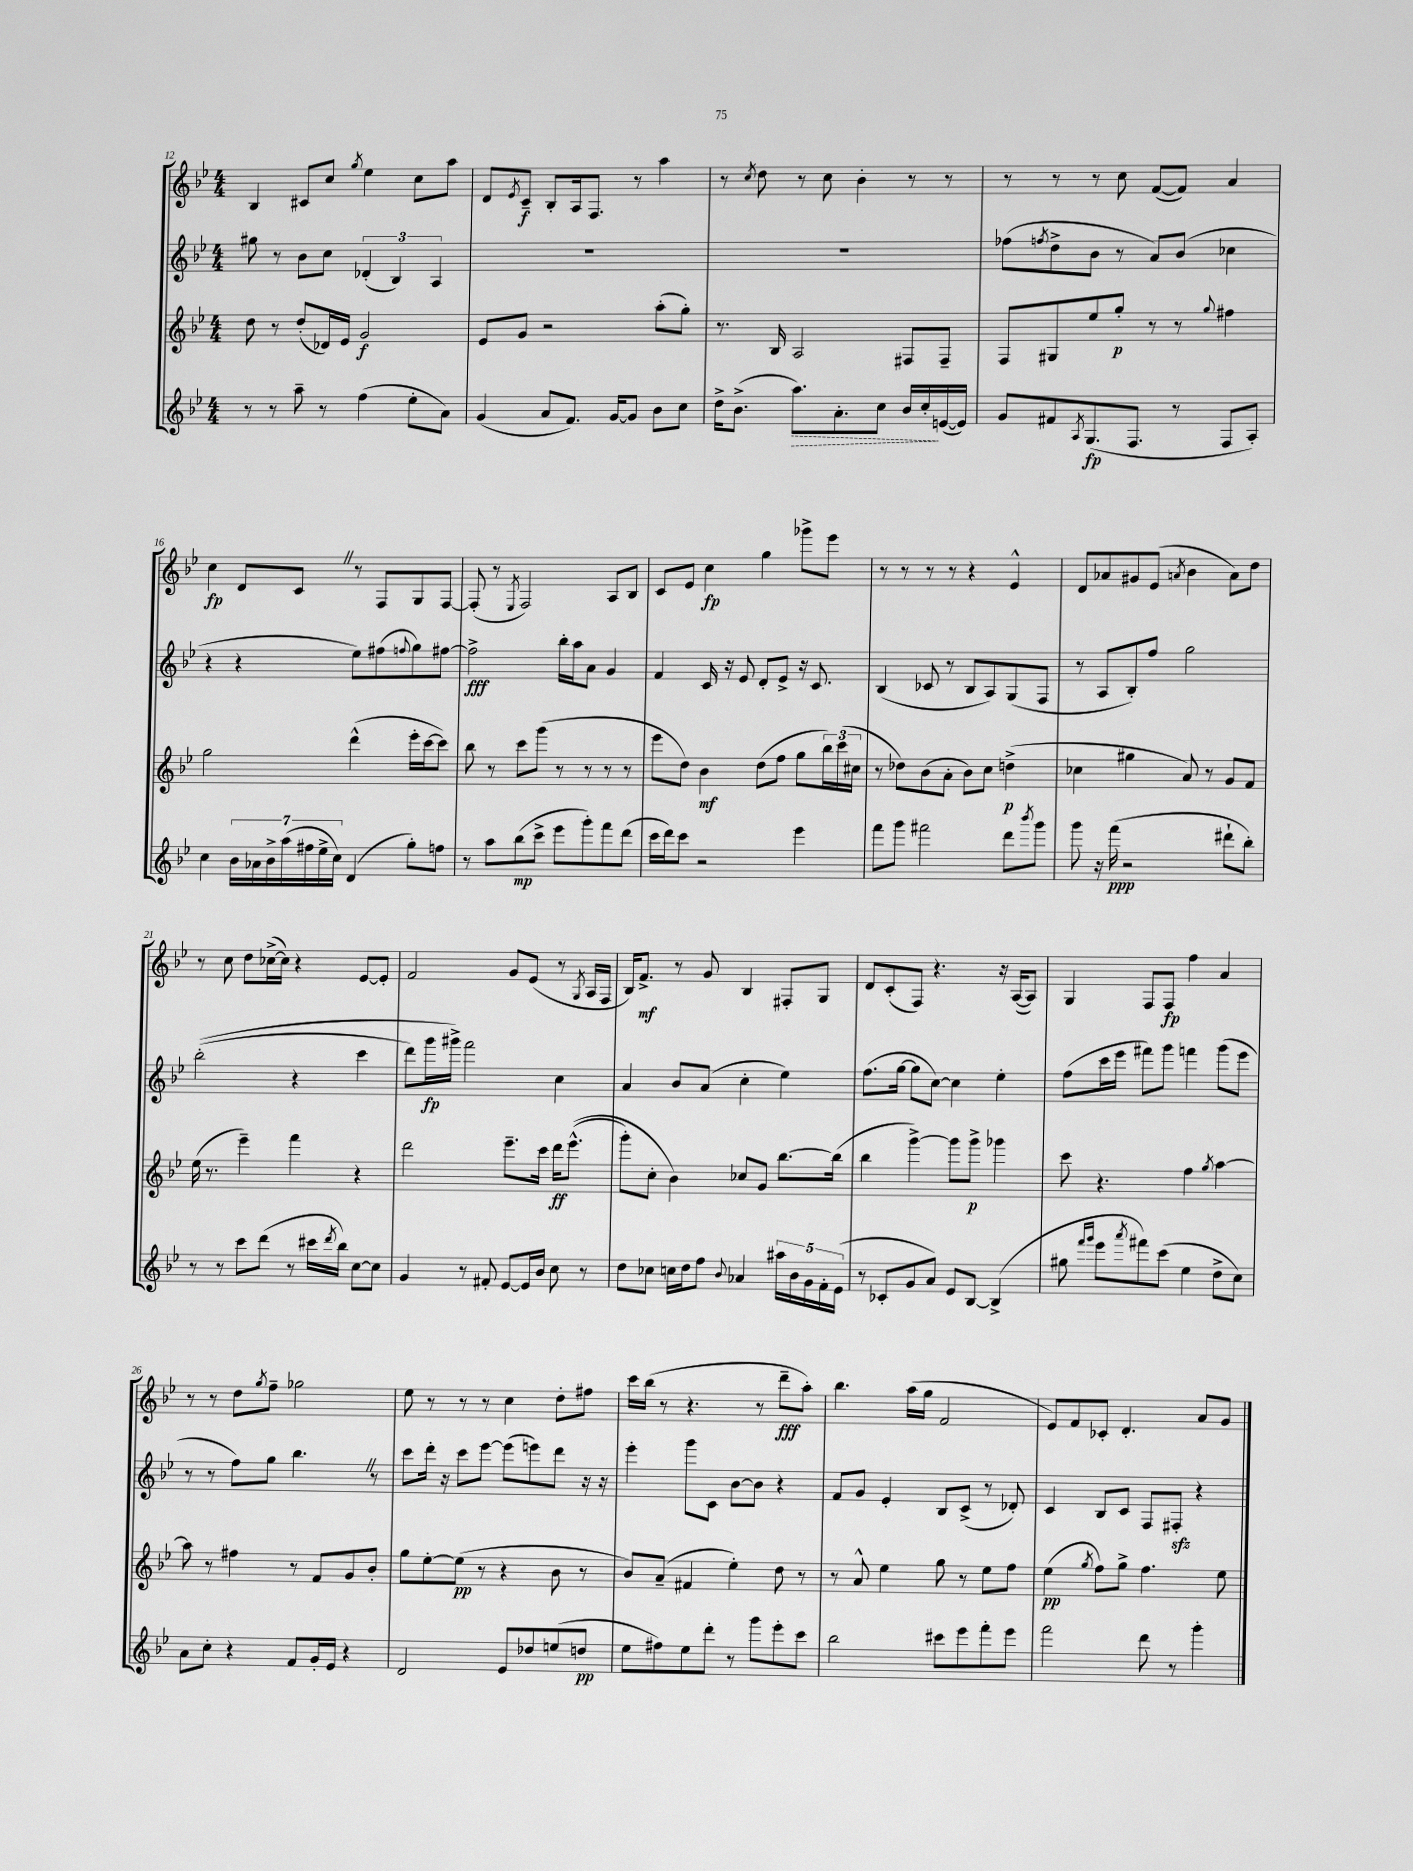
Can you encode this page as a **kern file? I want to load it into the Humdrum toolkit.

**kern	**kern	**kern	**kern
*staff4	*staff3	*staff2	*staff1
*clefG2	*clefG2	*clefG2	*clefG2
*k[b-e-]	*k[b-e-]	*k[b-e-]	*k[b-e-]
*M4/4	*M4/4	*M4/4	*M4/4
8r	8dd	8gg#	4B-
8r	8r	8r	.
8aa~	(8dd'	8b-	8c#
8r	16d-)	8cc	8cc
.	16e-	.	.
.	.	.	8qgg
(4ff	2g	(6d-'	4ee-
.	.	6B-)	.
8ee-'	.	.	8cc
.	.	6A	.
8a)	.	.	8aa
=	=	=	=
(4g	8e-	1r	8d
.	.	.	8qe-
.	8g	.	8c~
8a	2r	.	8B-'
8.f)	.	.	16A
.	.	.	8.F
[16g	.	.	.
8g]	.	.	8r
8b-	(8aa'	.	4aa
8cc	8gg')	.	.
=	=	=	=
16dd^	8.r	1r	8r
(8.b-^	.	.	.
.	.	.	8qcc
.	.	.	8dd
.	16B-	.	.
8.aa)	2A	.	8r
.	.	.	8cc
8.a'	.	.	.
.	.	.	4b-'
8cc	.	.	.
16b-	8F#	.	8r
16cc'	.	.	.
([16e	8F#~	.	8r
16e])	.	.	.
=	=	=	=
8g	8F	(8ff-	8r
.	.	8qff	.
8f#	8G#	8dd^	8r
8qA	.	.	.
(8.G	8ee-	8b-	8r
.	8gg'	8r	8cc
8.F	.	.	.
.	8r	8a)	([8f
8r	8r	(8b-	8f])
.	8qqgg	.	.
8F	4ff#	4cc-	4a
8A')	.	.	.
=	=	=	=
4cc	2gg	4r	4cc
28b-	.	4r	8d
28a-	.	.	.
28b-^	.	.	.
(28aa	.	.	.
.	.	.	8c
28ff#	.	.	.
28ee-^	.	.	.
28cc)	.	.	.
(4d	(4ddd^^	8ee-)	8r
.	.	(8ff#	8F
.	.	8qqff	.
8gg')	16eee-'	8gg)	8G
.	[16ccc	.	.
8ff	8ccc])	[8ff#	[8F
=	=	=	=
8r	8bb-	2ff#^]	(8F']
8aa	8r	.	8r
.	.	.	8qE-
(8bb-	8ccc	.	2F)
8ccc^	(8ggg	.	.
8eee-	8r	16bb-'	.
.	.	16aa	.
8ggg')	8r	8a	.
8fff	8r	4g	8A
(8ddd	8r	.	8B-
=	=	=	=
16ccc	8eee-	4f	8c
16ddd)	.	.	.
8ccc	8dd)	.	8e-
2r	4b-	16c	4cc
.	.	16r	.
.	.	8e-	.
.	(8dd	8d'	4gg
.	8ff	8e-^	.
4eee-	8gg	16r	8ggg-^
.	.	8.c	.
.	24bb-)	.	8eee-
.	(24ccc	.	.
.	24cc#	.	.
=	=	=	=
8fff	8r	(4B-	8r
8ggg	8dd-)	.	8r
2fff#	(8b-	8c-	8r
.	8a'	8r	8r
.	8b-)	8B-	4r
.	8cc	8A)	.
8ddd	(4dd^	(8G	4e-^^
8qbbb-	.	.	.
8ggg	.	8F	.
=	=	=	=
8ggg	4cc-	8r	8d
16r	.	8A	8a-
(16fff	.	.	.
2r	4gg#	8B-')	8g#
.	.	8ff	(8e-
.	.	.	8qa
.	8a)	2gg	4b-
.	8r	.	.
8ddd#`	8g	.	8a)
8bb-')	8f	.	8dd
=	=	=	=
8r	(16ee-	&((2bb-'	8r
.	8.r	.	.
8r	.	.	8cc
8ccc	4eee-~)	.	8dd
(8ddd	.	.	([16cc-^
.	.	.	16cc-])
8r	4fff	4r	4r
16ccc#	.	.	.
8qddd	.	.	.
16bb-)	.	.	.
[8cc	4r	4ccc	[8e-
8cc]	.	.	8e-']
=	=	=	=
4g	2ddd	8ddd)	2f
.	.	16ggg	.
.	.	16ggg#^&)	.
8r	.	2fff	.
8f#'	.	.	.
[8e-	8.eee-~	.	8g
16e-]	.	.	(8e-
16b-	16ccc	.	.
8cc	16ddd	4cc	8r
.	&((8.eee-^^	.	.
.	.	.	8qG
8r	.	.	16A
.	.	.	16F
=	=	=	=
8dd	8ggg')	4a	16B-)
.	.	.	8.f^
8cc-	8cc'	.	.
16cc	4b-&)	8b-	8r
16dd	.	.	.
8ff	.	(8a	8g
8qqb-	.	.	.
4a-	8cc-	4cc'	4B-
.	8g	.	.
20aa#	[8.bb-	4ee-)	8F#'
20b-	.	.	.
20g	.	.	.
.	.	.	8G
20f'	.	.	.
.	(16bb-]	.	.
(20e-	.	.	.
=	=	=	=
8r	4bb-	(8.ff	8d
8c-'	.	.	(8c'
.	.	[16gg	.
8g	[4ggg^)	8gg]	8F)
8a)	.	[8cc)	4.r
8e-	8ggg]	4cc]	.
[8B-	8ggg^	.	.
(4B-^]	4ggg-	4ee-'	16r
.	.	.	([16A
.	.	.	8A])
=	=	=	=
8gg#	8ccc	(8ff	4G
16qqfff	.	.	.
16qqggg	.	.	.
8eee-	4.r	16ccc	.
.	.	16eee-	.
8qaaa	.	.	.
8fff#)	.	8fff#)	8F
(8ccc	.	8ggg	8F
4ee-	4ff	4fff	4ff
.	8qgg	.	.
8dd^	[4aa	(8ggg	4a
8cc)	.	8eee-	.
=	=	=	=
8a	8aa]	8r	8r
8cc'	8r	8r	8r
4r	4ff#	8ff)	8dd
.	.	.	8qgg
.	.	8gg	8ff~
8f	8r	4.bb-	2gg-
16g'	8f	.	.
16e-	.	.	.
4r	8g	.	.
.	8b-'	8r	.
=	=	=	=
2d	8gg	8ccc	8ee-
.	[8ee-'	16ddd'	8r
.	.	16r	.
.	(8ee-]	8ccc	8r
.	8r	[8eee-	8r
8e-	4r	(8eee-]	4cc
8dd-	.	8eee)	.
(8ee	8b-	8ddd	8dd'
8dd	8r	16r	8ff#
.	.	16r	.
=	=	=	=
8ee-	8b-)	4eee-'	16ccc
.	.	.	(16bb-
8ff#)	(8a~	.	8r
8ee-	4f#	8ggg	4.r
8ddd'	.	8c	.
8r	4ee-')	[8b-	.
8ggg	.	8b-]	8r
8eee-'	8dd	4r	8ddd~
8ccc	8r	.	8aa')
=	=	=	=
2bb-	8r	8f	4.bb-
.	8a^^	8g	.
.	4ee-	4e-'	.
.	.	.	(16aa
.	.	.	16gg
8ccc#	8gg	8B-	2f
8eee-	8r	(8c^	.
8fff'	8ee-	8r	.
8eee-	8ff	8d-')	.
=	=	=	=
2fff	(4ee-	4c	8e-)
.	.	.	8f
.	8qgg	.	.
.	8ff)	8B-	8c-'
.	8gg^	8c	4.d'
8ddd	4.ff	8F	.
8r	.	8F#'	.
4ggg'	.	4r	8a
.	8ee-	.	8g
==	==	==	==
*-	*-	*-	*-
